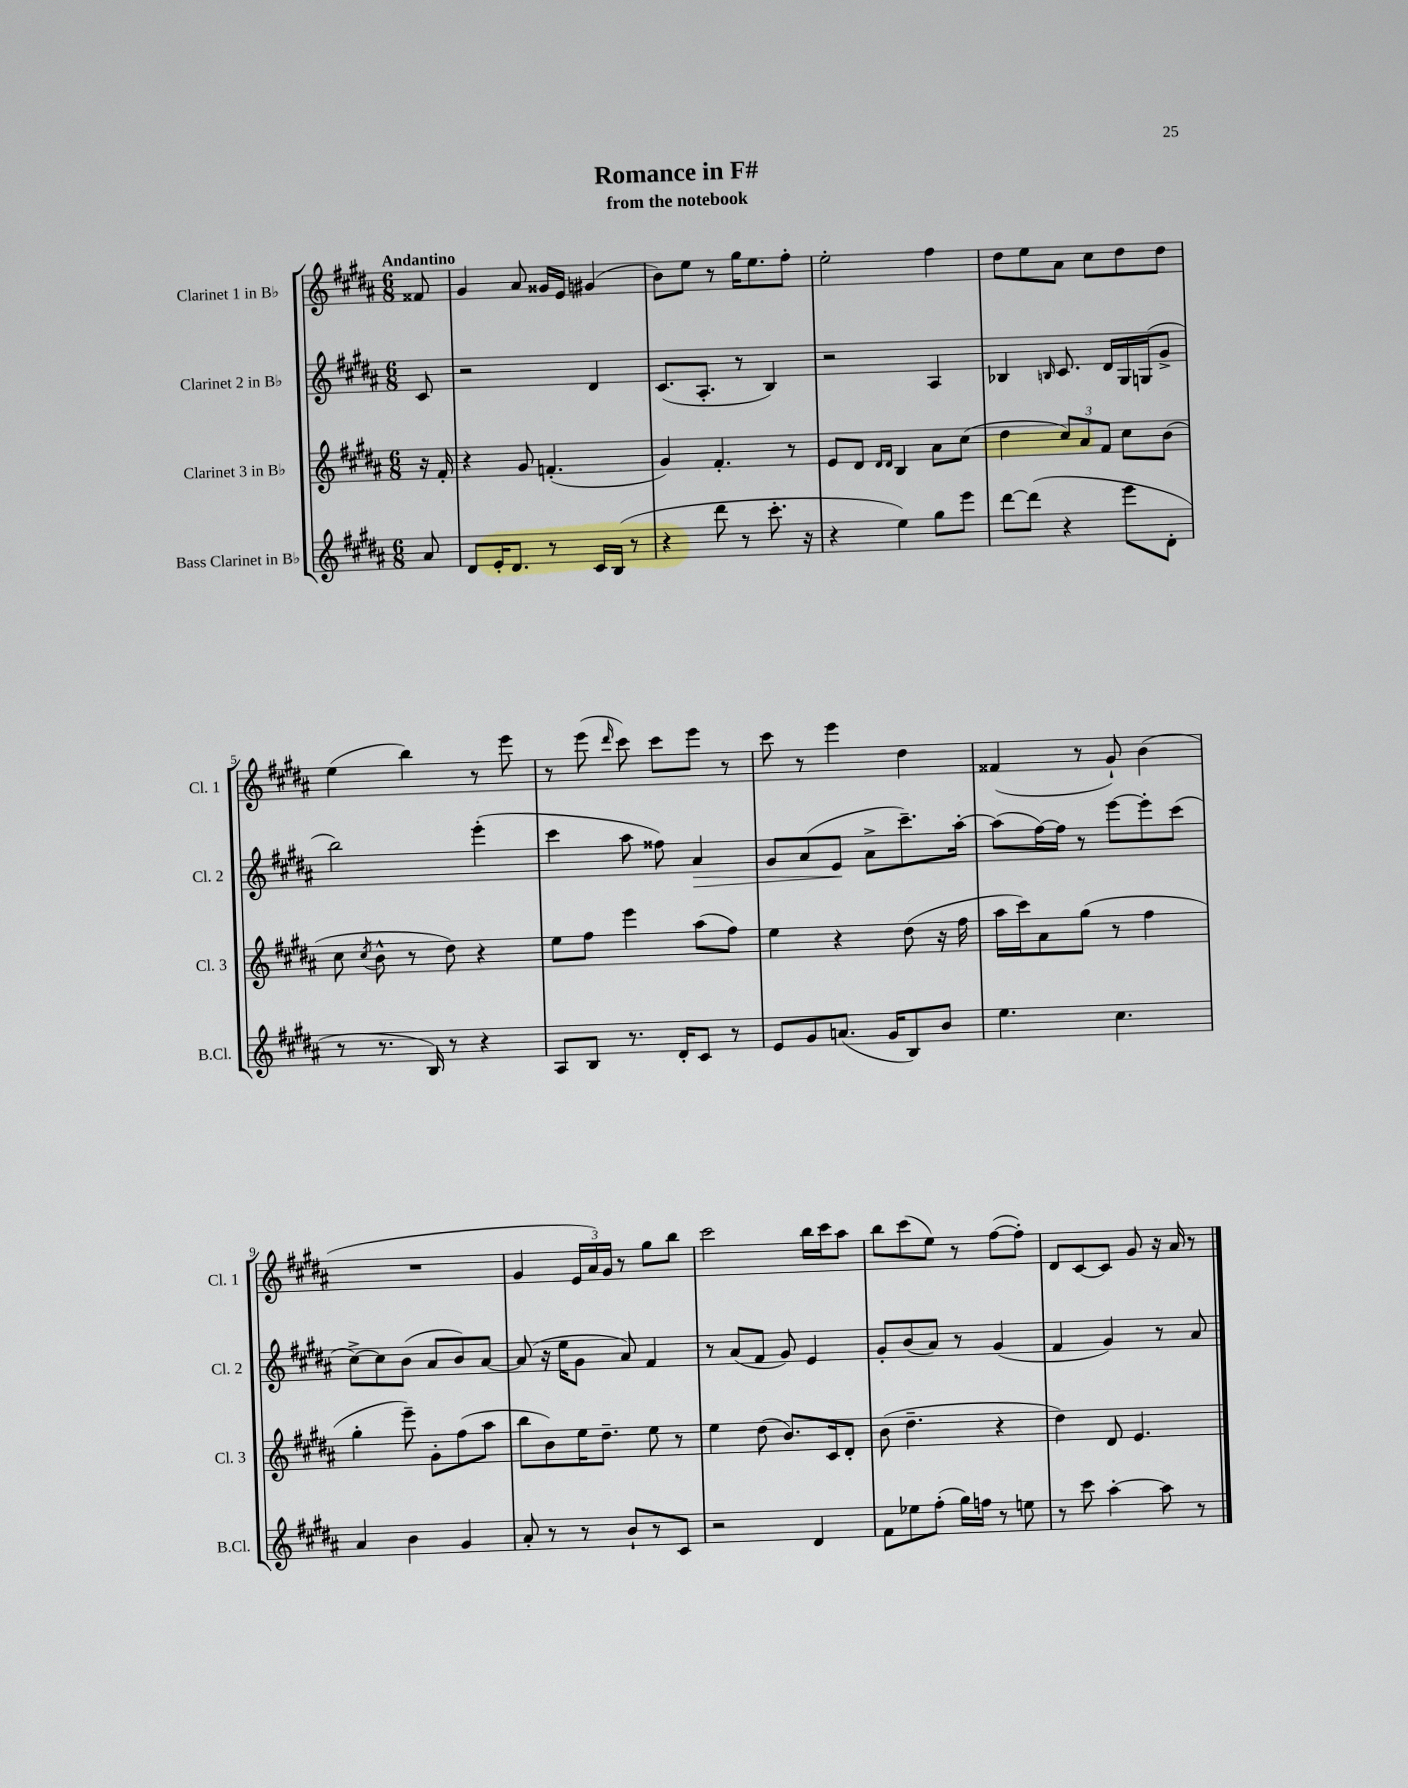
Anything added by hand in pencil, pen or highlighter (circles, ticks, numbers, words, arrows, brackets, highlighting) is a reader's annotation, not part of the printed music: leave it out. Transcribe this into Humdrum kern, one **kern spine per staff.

**kern	**kern	**kern	**kern
*staff4	*staff3	*staff2	*staff1
*clefG2	*clefG2	*clefG2	*clefG2
*k[f#c#g#d#a#]	*k[f#c#g#d#a#]	*k[f#c#g#d#a#]	*k[f#c#g#d#a#]
*M6/8	*M6/8	*M6/8	*M6/8
8a#	16r	8c#	8f##
.	16f#'	.	.
=	=	=	=
8d#	4r	2r	4g#
16e'	.	.	.
8.d#	.	.	.
.	8g#	.	8a#
8r	(4.f'	.	16g##
.	.	.	16e
16c#	.	4d#	(4g#
(16B	.	.	.
8r	.	.	.
=	=	=	=
4r	4g#)	(8.c#	8b)
.	.	.	8ee
.	.	8.A#'	.
8ddd#	4.f#'	.	8r
8r	.	8r	16gg#
.	.	.	8.ee
8.ccc#'	.	4B)	.
.	8r	.	8ff#'
16r	.	.	.
=	=	=	=
4r	8e	2r	2ee'
.	8d#	.	.
.	16qqd#	.	.
.	16qqd#	.	.
4ee)	4B	.	.
8gg#	8a#	4A#	4ff#
8eee	(8cc#	.	.
=	=	=	=
[8ddd#	4dd#	4B-	8dd#
(8ddd#]	.	.	8ee
.	.	16qqB	.
4r	12cc#)	8.c#	8a#
.	12a#	.	.
.	.	.	8cc#
.	12f#	.	.
.	.	16d#	.
8eee	8cc#	16G#	8dd#
.	.	(16G	.
8d#'	(8b	8g#^	8dd#
=	=	=	=
8r	8cc#	2bb)	(4ee
.	8qcc#	.	.
8.r	8b^^	.	.
.	8r	.	4bb)
16B)	.	.	.
8r	8dd#)	.	.
4r	4r	(4eee'	8r
.	.	.	8eee
=	=	=	=
8A#	8ee	4ccc#	8r
8B	8ff#	.	(8eee
.	.	.	16qqddd#
8.r	4eee	8aa#	8ccc#)
.	.	8ff##)	8ccc#
16d#'	.	.	.
8c#	(8aa#	4a#	8eee
8r	8ff#)	.	8r
=	=	=	=
8e	4ee	8g#	8ccc#
8g#	.	(8a#	8r
(8.a	4r	8e	4eee
.	.	8a#^	.
16g#	.	.	.
8B)	(8dd#	8.ccc#~)	4dd#
8b	16r	.	.
.	16ff#	[16aa#'	.
=	=	=	=
4.ee	16aa#	(8aa#]	(4f##
.	16ccc#)	.	.
.	8a#	[16ff#)	.
.	.	16ff#]	.
.	(8gg#	8r	8r
4.cc#	8r	[8eee	8g#`)
.	4ff#	8eee']	(4b
.	.	(8ccc#	.
=	=	=	=
4a#	4gg#'	[8cc#^)	2.r
.	.	8cc#]	.
4b	8eee~)	(8b	.
.	8g#'	8a#	.
4g#	(8ff#	8b)	.
.	8aa#	[8a#	.
=	=	=	=
8a#'	8bb	(8a#]	4g#
8r	8b)	16r	.
.	.	16ee	.
8r	16ee	8g#	24e
.	.	.	24a#)
.	8.dd#~	.	.
.	.	.	24g#
8b`	.	8a#)	8r
8r	8ee	4f#	8gg#
8c#	8r	.	8bb
=	=	=	=
2r	4ee	8r	2ccc#
.	.	(8a#	.
.	(8dd#	8f#	.
.	8.b)	8g#)	.
4d#	.	4e	16bb
.	16c#	.	16ccc#
.	8d#'	.	8aa#
=	=	=	=
8f#	(8b	8g#'	8bb
8ee-	4.dd#~	(8b	(8ccc#
(8ff#'	.	8a#)	8ee)
16gg#)	.	8r	8r
16ff	.	.	.
8r	4r	(4g#	([8ff#
8ee	.	.	8ff#'])
=	=	=	=
8r	4dd#)	4f#	8d#
8ccc#	.	.	[8c#
[4aa#'	8d#	4g#)	8c#]
.	4.e	.	8g#
8aa#]	.	8r	16r
.	.	.	16a#
8r	.	8a#	8r
==	==	==	==
*-	*-	*-	*-
